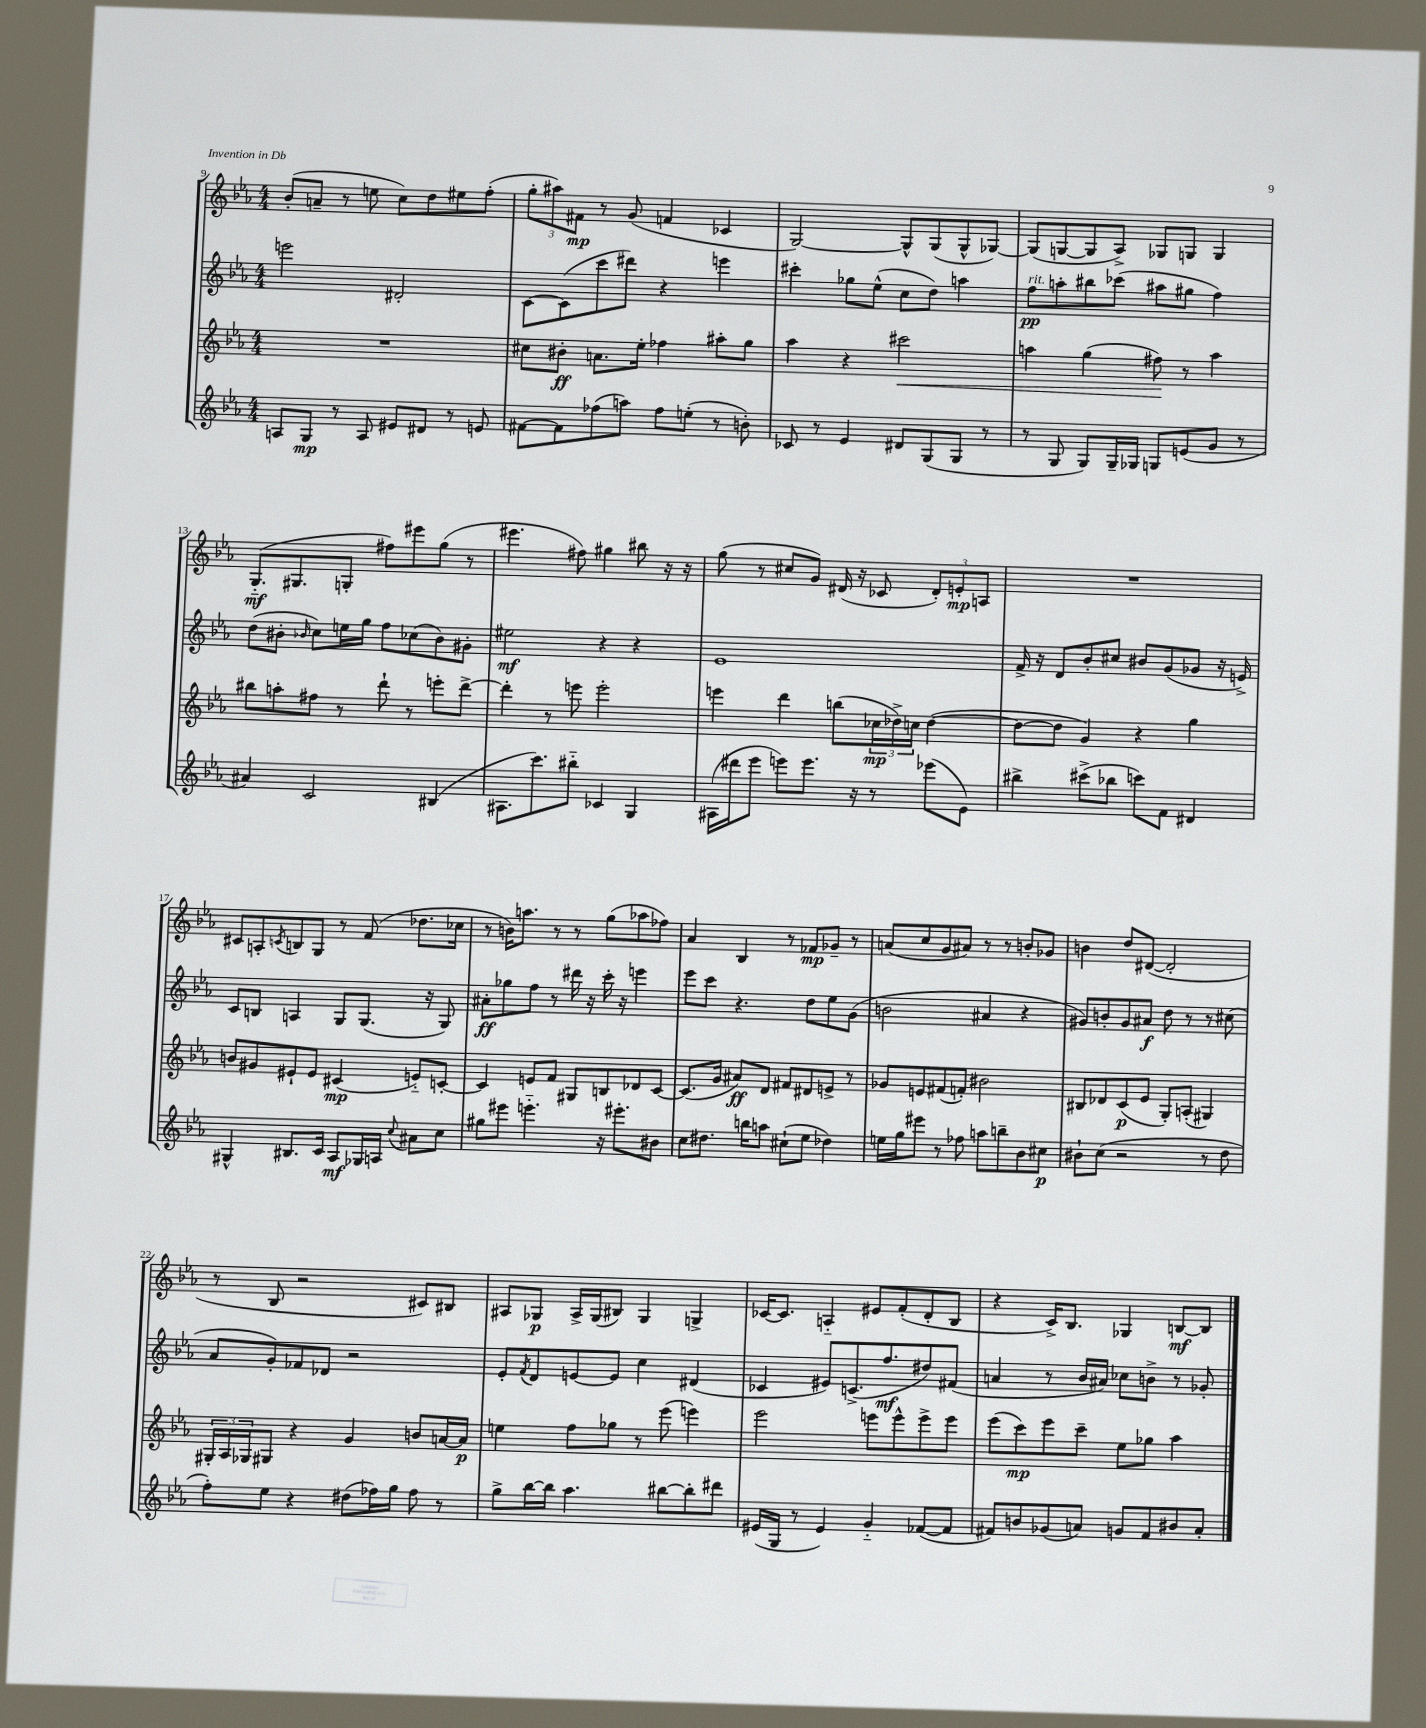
<<
\new StaffGroup <<
\new Staff = "s0" {
    \clef treble \key ees \major \numericTimeSignature \time 4/4
    bes'8-.( a'8-- r8 e''8 c''8) d''8 eis''8 f''8-.( |
    \tuplet 3/2 { g''8-. ais''8) fis'8\mp } r8 g'8( f'4 ces'4 |
    g2~) g8-^ g8( g8-^ ges8~) |
    ges8( g8~ g8 aes8->) ges8 g8 g4 |
    g8.-_\mf( gis8. g8-. fis''8) eis'''8 g''8( r8 |
    eis'''4. fis''8) gis''4 bis''8 r16 r16 |
    g''8( r8 cis''8 g'8) dis'16( r16 ces'8 \tuplet 3/2 { dis'8-.) e'8-.\mp a8 } |
    R1 |
    cis'8 a8-. \acciaccatura { c'8 } b8 g8 r8 f'8( des''8. ces''16 |
    r8 b'16) a''8. r8 r8 g''8( aes''8 fes''8) |
    aes'4 bes4 r8 fes'8\mp ges'8-- r8 |
    a'8( c''8 g'8 ais'8) r8 r8 b'8-. ges'8 |
    b'4 d''8 dis'8~( dis'2-. |
    r8 bes8 r2 cis'8) bis8 |
    ais8 ges8\p ais16-> ges16( bis8) ges4 g4-> |
    ces'16~ ces'8. a4-_ eis'8 f'8-.( d'8-. bes8 |
    r4 c'16->) bes8. ges4 b8~\mf b8 \bar "|." |
}
\new Staff = "s1" {
    \clef treble \key ees \major \numericTimeSignature \time 4/4
    e'''2 dis'2-. |
    c'8~ c'8( c'''8 dis'''8) r4 e'''4 |
    cis'''4-. ges''8 ees''8-^( c''8 d''8) a''4 |
    f''8\pp^\markup { \italic "rit." } a''8-. bis''8 ces'''8( ais''8 gis''8 f''4) |
    d''8( bis'8-. \grace { bes'16 } c''8) e''16 g''16 f''8 ces''8( bes'8) gis'8-. |
    eis''2\mf r4 r4 |
    ees'1 |
    f'16-> r16 d'8 bes'8-. cis''8 bis'8 g'8( ges'8 r16 e'16->) |
    c'8 b8 a4 g8 g8.( r16 g8) |
    ais'8-.\ff ges''8 f''8 r8 dis'''16 r16 c'''16-. r16 e'''4 |
    ees'''8 c'''8 r4. d''8 ees''8 g'8( |
    b'2 ais'4 r4 |
    gis'8) b'8-. gis'8 ais'8\f d''8 r8 r8 cis''8( |
    aes'8 g'8-.) fes'8 des'8 r2 |
    ees'8-. \acciaccatura { f'8 } d'8 e'8~ e'8 c''4 dis'4( |
    ces'4 eis'8) c'8.->( f''8.\mf dis''8) fis'8( |
    a'4 r8 bes'16 ais'16) ces''8 b'8-> r8 ges'8-. \bar "|." |
}
\new Staff = "s2" {
    \clef treble \key ees \major \numericTimeSignature \time 4/4
    R1 |
    cis''8 bis'8-.\ff a'8. ees''16-. fes''4 ais''8-. g''8 |
    aes''4 r4 cis'''2\< |
    a''4 g''4( fis''8\!) r8 a''4 |
    bis''8 a''8-. fis''8 r8 d'''8-! r8 e'''8-. d'''8~-> |
    d'''4-. r8 e'''8 e'''2-. |
    e'''4 d'''4 b''8( \tuplet 3/2 { ces''16\mp des''16->) c''16 } des''4~( |
    des''8~ des''8 g'4) r4 g''4 |
    b'8 gis'8 eis'8-! eis'8 cis'4\mp( e'8-_) c'8~-. |
    c'4 e'8 f'8 gis8 b8 des'8 c'8~ |
    c'8.( g'16 ais'8\ff) d'8 fis'8 dis'8 e'8-> r8 |
    ges'8 e'8 fis'8( f'8-.) bis'2 |
    bis8 des'8 c'8\p( ees'8 g8-.) a8-.( gis4) |
    \tuplet 3/2 { gis16-. aes16 ges16 } gis8 r4 g'4 b'8 a'16~ a'16\p |
    e''4 f''8 ges''8 r8 ees'''8( e'''4) |
    ees'''2 e'''8 e'''8-^ e'''8-> e'''8 |
    ees'''8( c'''8\mp) ees'''8 c'''8-- ees''8 ges''8 aes''4 \bar "|." |
}
\new Staff = "s3" {
    \clef treble \key ees \major \numericTimeSignature \time 4/4
    a8 g8\mp r8 a8 eis'8 dis'8 r8 e'8 |
    fis'8~ fis'8 fes''8( a''8) fes''8 e''8-.( r8 b'8-.) |
    ces'8 r8 ees'4 dis'8 g8( g8 r8 |
    r8 g8 g8) g16-- ges16 g8 e'8( g'8 r8 |
    ais'4) c'2 bis4( |
    ais8. c'''8.) bis''8-_ ces'4 g4 |
    ais16( dis'''16 ees'''8 e'''8) e'''8. r16 r8 ees'''8( ees'8) |
    bis''4-> cis'''8->( bes''8 c'''8) f'8 dis'4 |
    gis4-^ bis8. c'16 aes8\mf ges16 a16 \appoggiatura { c''8 } ais'8 c''8 |
    gis''8 eis'''8 e'''4.-_ r16 eis'''8.-. bis'8 |
    c''8 dis''8. b''16 a''8 cis''8-!( ees''8 des''4) |
    e''16 g''16 eis'''8 r8 fes''8 a''8 b''8-- bes'8 cis''8\p |
    bis'8-! c''8( r2 r8 d''8 |
    f''8-.) ees''8 r4 dis''8( fes''16) g''16 fes''8 r8 |
    g''8-> bes''16~ bes''16 aes''4. bis''8~ bis''8-. dis'''8 |
    eis'16( g16 r8 eis'4) g'4-_ fes'8~( fes'8 |
    fis'8) b'8 ges'8( a'8) g'8 fis'8 bis'8 a'8-. \bar "|." |
}
>>
>>
\layout { \context { \Score currentBarNumber = #9 } }
